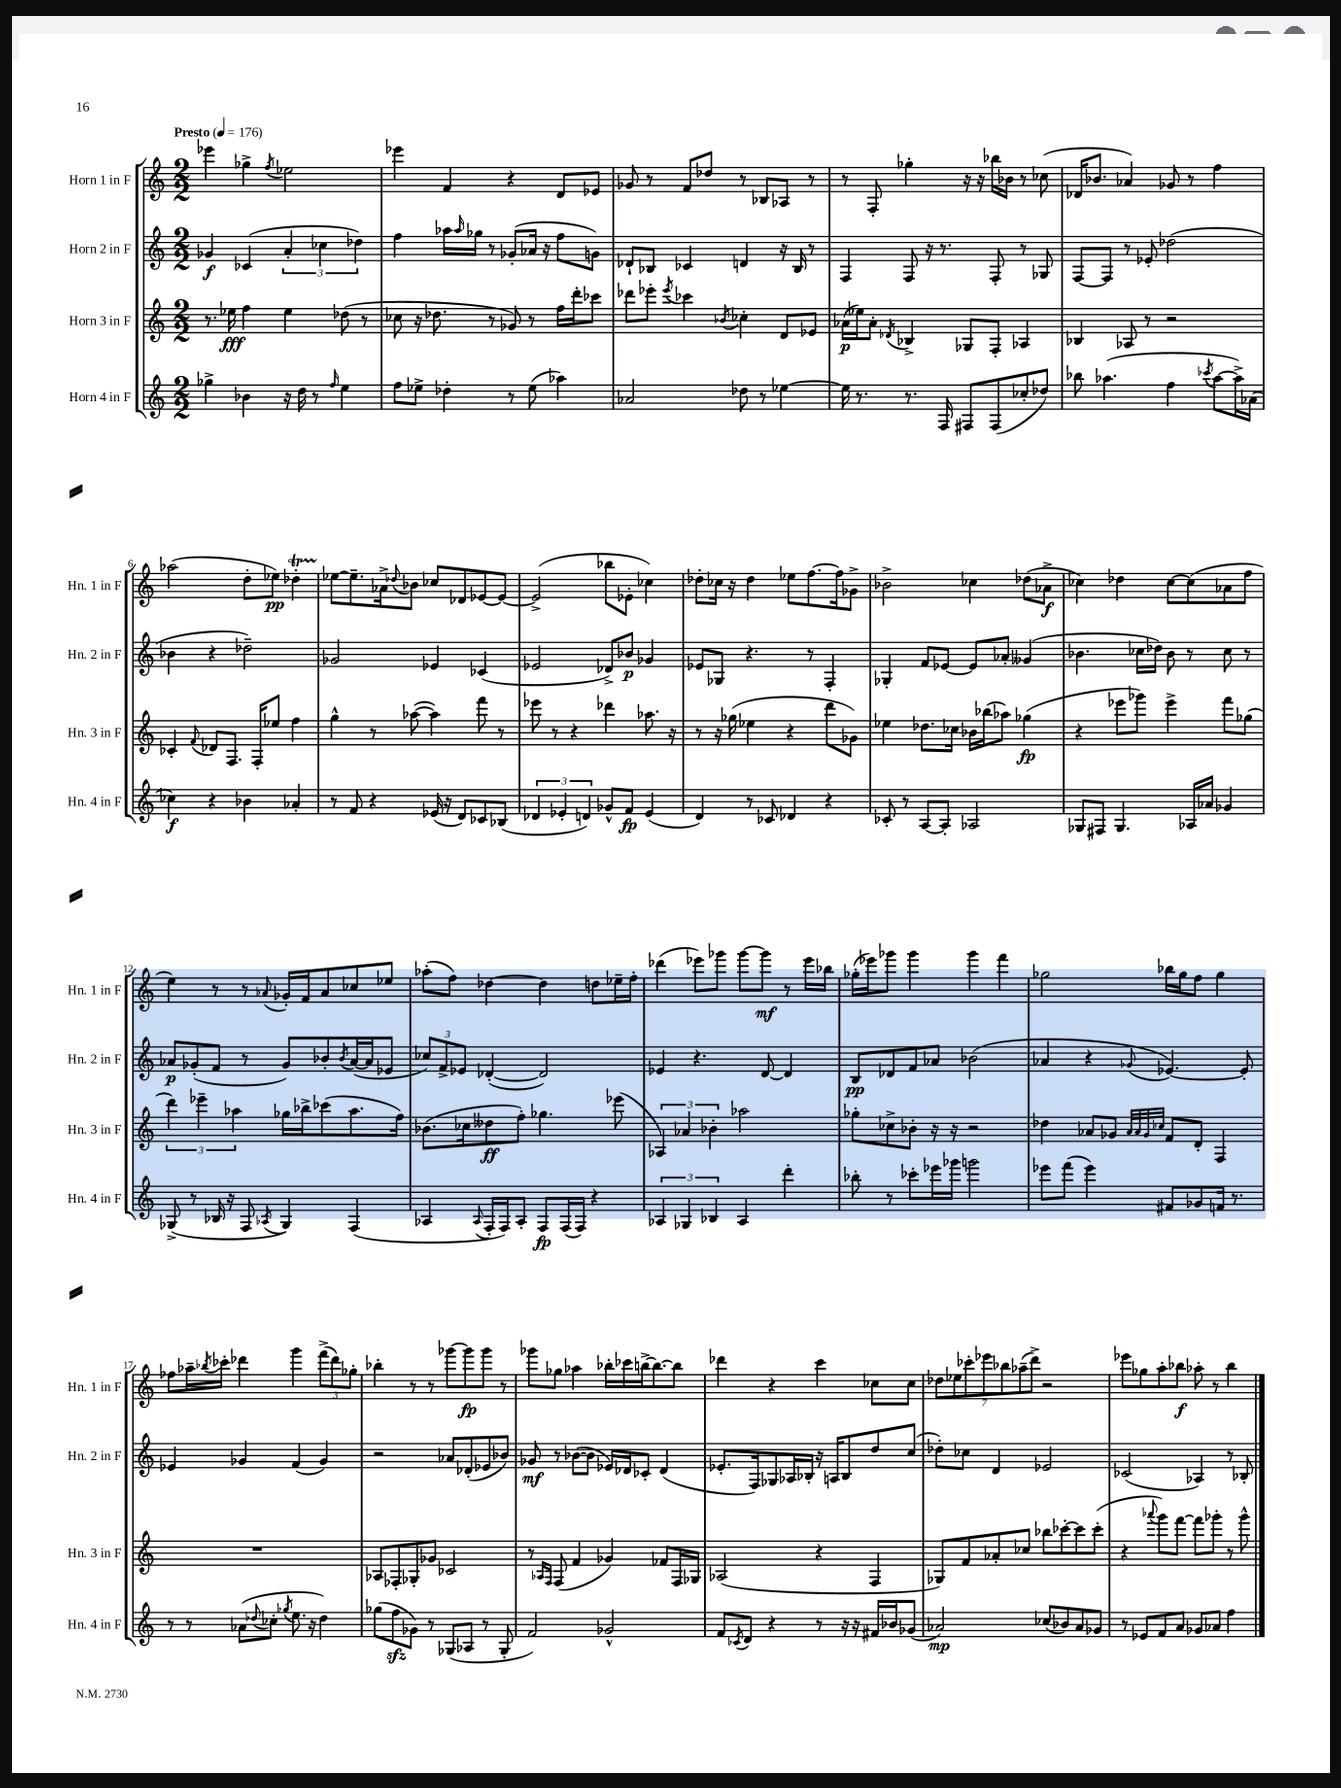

**kern	**dynam	**kern	**dynam	**kern	**dynam	**kern	**dynam
*part4	*part4	*part3	*part3	*part2	*part2	*part1	*part1
*staff4	*staff4	*staff3	*staff3	*staff2	*staff2	*staff1	*staff1
*I"Horn 4 in F	*	*I"Horn 3 in F	*	*I"Horn 2 in F	*	*I"Horn 1 in F	*
*I'Hn. 4 in F	*	*I'Hn. 3 in F	*	*I'Hn. 2 in F	*	*I'Hn. 1 in F	*
*clefG2	*	*clefG2	*	*clefG2	*	*clefG2	*
*k[]	*	*k[]	*	*k[]	*	*k[]	*
*M2/2	*	*M2/2	*	*M2/2	*	*M2/2	*
*MM176	*	*MM176	*	*MM176	*	*MM176	*
=1	=1	=1	=1	=1	=1	=1	=1
!	!	!	!	!	!	!LO:TX:a:B:t=Presto	!
4gg-X^\	.	8.r	.	4g-X/	f	4eee-X\	.
.	.	16ee-X\	fff	.	.	.	.
4b-X\	.	4ff\	.	(4c-X/	.	4gg-X^\	.
.	.	.	.	.	.	8qff/	.
16r	.	4ee-\	.	6a'/	.	2ee-X\	.
16dd\	.	.	.	.	.	.	.
8r	.	.	.	.	.	.	.
.	.	.	.	6cc-X\	.	.	.
16qqff/	.	.	.	.	.	.	.
4ee\	.	(8dd-X\	.	.	.	.	.
.	.	.	.	6dd-X\)	.	.	.
.	.	8r	.	.	.	.	.
=2	=2	=2	=2	=2	=2	=2	=2
8ff\L	.	8cc-X\	.	4ff\	.	4eee-X\	.
8ee-X^\J	.	16r	.	.	.	.	.
.	.	8.dd-X\	.	.	.	.	.
4dd-X'\	.	.	.	16aa-X\LL	.	4f/	.
.	.	.	.	16qqaa-/	.	.	.
.	.	.	.	16gg-X\JJ	.	.	.
.	.	8r	.	8r	.	.	.
8r	.	8g-X/)	.	(8g-X'/L	.	4r	.
(8ee-\	.	8r	.	16a-X/Jk	.	.	.
.	.	.	.	16r	.	.	.
4aa-X\)	.	16ff\LL	.	8ff\L	.	8d/L	.
.	.	16ddd'\J	.	.	.	.	.
.	.	8ccc-X\J	.	8gn\J)	.	8e-X/J	.
=3	=3	=3	=3	=3	=3	=3	=3
2a-X/	.	8ddd-X\L	.	8d-X`/L	.	8g-X/	.
.	.	8eee-X'\J	.	8B-X/J	.	8r	.
.	.	8qeee-/	.	.	.	.	.
.	.	4ccc-X\	.	4c-X/	.	8f/L	.
.	.	.	.	.	.	8dd-X/J	.
.	.	8qb-X/	.	.	.	.	.
8dd-X\	.	4cc-X'\	.	4dn/	.	8r	.
8r	.	.	.	.	.	8B-X/L	.
[4ee-X\	.	8d/L	.	16r	.	8A-X/J	.
.	.	.	.	16B-/	.	.	.
.	.	8e-X/J	.	8r	.	8r	.
=4	=4	=4	=4	=4	=4	=4	=4
16ee-\]	.	(16a-X\LL	p	4F/	.	8r	.
8.r	.	16ee-X\J)	.	.	.	.	.
.	.	8a-'\J	.	.	.	8F'/	.
.	.	8qd-X/	.	.	.	.	.
8.r	.	4B-X^/	.	8F/	.	4gg-X'\	.
.	.	.	.	16r	.	.	.
16F/	.	.	.	8.r	.	.	.
8F#X/L	.	8G-X/L	.	.	.	16r	.
.	.	.	.	.	.	16r	.
(8F#/	.	8F'/J	.	8F'/	.	16bb-X\LL	.
.	.	.	.	.	.	16b-X\JJ	.
8cc-X'/	.	4A-X/	.	8r	.	8r	.
8dd-X/J)	.	.	.	8G-X/	.	(8cc-X\	.
=5	=5	=5	=5	=5	=5	=5	=5
8bb-X\	.	4B-X/	.	[8F/L	.	16d-X/KL	.
.	.	.	.	.	.	8.b-X/J	.
(4.aa-X\	.	.	.	8F/J]	.	.	.
.	.	8A-X/	.	8r	.	4a-X/)	.
.	.	8r	.	8e-X'/	.	.	.
4ff\	.	2r	.	(2dd-X\	.	8g-X/	.
.	.	.	.	.	.	8r	.
8qccc-X/	.	.	.	.	.	.	.
[8aa-\L	.	.	.	.	.	4ff\	.
16aa-^\L])	.	.	.	.	.	.	.
(16a-X\JJ	.	.	.	.	.	.	.
!!LO:LB:g=z
=6	=6	=6	=6	=6	=6	=6	=6
4cc-X\)	f	4c-X'/	.	4b-X\	.	(2aa-X\	.
.	.	8qqf/	.	.	.	.	.
4r	.	8d-X/L	.	4r	.	.	.
.	.	8.F/J	.	.	.	.	.
4b-X\	.	.	.	2dd-X~\)	.	8dd'\L	.
.	.	16F'/KL	.	.	.	.	.
.	.	8ee-X/J	.	.	.	8ee-X\J)	pp
4a-X'/	.	4ff\	.	.	.	4dd-XT'\	.
=7	=7	=7	=7	=7	=7	=7	=7
8r	.	4gg^^\	.	2g-X/	.	[8ee-X\L	.
8f/	.	.	.	.	.	8.ee-~\]	.
4r	.	8r	.	.	.	.	.
.	.	.	.	.	.	16a-X^\k	.
.	.	.	.	.	.	8qqdd-X/	.
.	.	([8aa-X\	.	.	.	8b-X\J	.
(16e-X/	.	4aa-\])	.	4e-X/	.	8cc-X/L	.
16r	.	.	.	.	.	.	.
8d/L)	.	.	.	.	.	8d-X/	.
8c-X/	.	8fff\	.	(4c-X/	.	[8e-X/	.
(8B-X/J	.	8r	.	.	.	8e-/J_	.
=8	=8	=8	=8	=8	=8	=8	=8
6d-X/	.	8eee-X\	.	2e-X/	.	(2e-^/]	.
.	.	8r	.	.	.	.	.
6e-X'/	.	.	.	.	.	.	.
.	.	4r	.	.	.	.	.
6dn/)	.	.	.	.	.	.	.
8g-X^^/L	.	4ddd-X\	.	8d-X^/L)	.	8bb-X\L	.
8f/J	fp	.	.	8b-X/J	p	8e-X'\J	.
(4e-/	.	8.aa-X\	.	4g-X/	.	4cc-X\)	.
.	.	16r	.	.	.	.	.
=9	=9	=9	=9	=9	=9	=9	=9
4d/)	.	8r	.	8e-X/L	.	8dd-X'\L	.
.	.	16r	.	8G-X/J	.	16cc-X\Jk	.
.	.	(16gg-X\	.	.	.	16r	.
8r	.	4ee-X\	.	4.r	.	4dd-\	.
8c-X/	.	.	.	.	.	.	.
4d-X/	.	4r	.	.	.	8ee-X\L	.
.	.	.	.	8r	.	[8.ff\	.
4r	.	8ddd\L	.	4F'/	.	.	.
.	.	.	.	.	.	16ff\k]	.
.	.	8g-X\J)	.	.	.	8g-X^\J	.
=10	=10	=10	=10	=10	=10	=10	=10
8c-X'/	.	4ee-X\	.	4G-X'/	.	2b-X^\	.
8r	.	.	.	.	.	.	.
[8A/L	.	8.dd-X\L	.	8f/L	.	.	.
8A'/J]	.	.	.	[8e-X/J	.	.	.
.	.	16cc-X\Jk	.	.	.	.	.
2A-X/	.	16b-X\LL	.	8e-/L]	.	4cc-X\	.
.	.	(16bb-X\J	.	.	.	.	.
.	.	8aa-X\J)	.	8a-X'/J	.	.	.
.	.	(4gg-X\	fp	(4g--X/	.	(8dd-X\L	.
.	.	.	.	.	.	8a-X^\J	f
=11	=11	=11	=11	=11	=11	=11	=11
8G-X/L	.	4r	.	4.b-X\	.	4cc-X\)	.
8F#X/J	.	.	.	.	.	.	.
4.G-/	.	8eee-X\L	.	.	.	4dd-X\	.
.	.	8ggg-X\J)	.	16cc-X\LL	.	.	.
.	.	.	.	16dd-X\JJ)	.	.	.
.	.	4eee-^\	.	8b-\	.	[8cc-\L	.
16A-X/LL	.	.	.	8r	.	(8cc-\]	.
16a-X/JJ	.	.	.	.	.	.	.
4g-X/	.	8fff\L	.	8cc-\	.	8a-X\	.
.	.	(8gg-X\J	.	8r	.	8ff\J	.
!!LO:LB:g=z
=12	=12	=12	=12	=12	=12	=12	=12
(8G-X^/	.	6ddd\)	.	8a-X/L	p	4ee\)	.
8r	.	.	.	(8g-X'/	.	.	.
.	.	6eee-X~\	.	.	.	.	.
16B-X/	.	.	.	8f/J	.	8r	.
16r	.	.	.	.	.	.	.
.	.	6aa-X\	.	.	.	.	.
8F/	.	.	.	8r	.	8r	.
8qA-X/	.	.	.	.	.	8qqa-X/	.
4G-/)	.	16gg-X\LL	.	8g-/L)	.	16g-X'/LL	.
.	.	16bb-X^\J	.	.	.	16f/J	.
.	.	(8ccc-X\	.	8b-X'/	.	8a-/	.
.	.	.	.	8qb-/	.	.	.
(4F/	.	8.aa-\	.	([16a-/L	.	8cc-X/	.
.	.	.	.	16a-/J]	.	.	.
.	.	.	.	8e-X/J	.	8ee-X/J	.
.	.	16ff\Jk)	.	.	.	.	.
=13	=13	=13	=13	=13	=13	=13	=13
4A-X/	.	(8.b-X\L	.	12cc-X/L)	.	(8aa-X'\L	.
.	.	.	.	12f^/	.	.	.
.	.	.	.	.	.	8ff\J)	.
.	.	.	.	12e-X/J	.	.	.
.	.	16cc-X\k	.	.	.	.	.
8qqA-/	.	.	.	.	.	.	.
16F'/LL	.	8dd--X\	ff	([4d-X'/	.	[4dd-X\	.
16F/J)	.	.	.	.	.	.	.
8A-'/J	.	8ff'\J)	.	.	.	.	.
8F/L	fp	4.gg-X\	.	2d-/])	.	4dd-\]	.
(16F/L	.	.	.	.	.	.	.
16F/JJ)	.	.	.	.	.	.	.
4r	.	.	.	.	.	8ddn\L	.
.	.	(8eee-X\	.	.	.	16ee-X~\L	.
.	.	.	.	.	.	16ff'\JJ	.
=14	=14	=14	=14	=14	=14	=14	=14
6A-X/	.	6A-X/)	.	4e-X/	.	(4ddd-X\	.
6G-X/	.	6a-X/	.	.	.	.	.
.	.	.	.	4.r	.	8eee-X\L)	.
6B-X/	.	6b-X'\	.	.	.	.	.
.	.	.	.	.	.	8ggg-X\J	.
4A-/	.	2aa-X\	.	.	.	[8ggg-\L	.
.	.	.	.	[8d/	.	8ggg-\J]	mf
4ddd'\	.	.	.	4d/]	.	8r	.
.	.	.	.	.	.	16eee-\LL	.
.	.	.	.	.	.	16bb-X\JJ	.
=15	=15	=15	=15	=15	=15	=15	=15
8bb-X'\	.	8gg-X'\L	.	8B/L	pp	(16gg-X'\LL	.
.	.	.	.	.	.	16eee-X\J)	.
8r	.	8cc-X^\	.	8d-X/	.	8ggg-X\J	.
8ccc-X'\L	.	8b-X'\J	.	8f/	.	4ggg-\	.
16eee-X\L	.	16r	.	8a-X/J	.	.	.
16ggg-X\JJ	.	16r	.	.	.	.	.
2gggn\	.	2r	.	(2b-X\	.	4ggg-\	.
.	.	.	.	.	.	4fff\	.
=16	=16	=16	=16	=16	=16	=16	=16
8eee-X\L	.	4dd-X\	.	4a-X/	.	2gg-X\	.
(8fff\J	.	.	.	.	.	.	.
4eee-\)	.	8a-X/L	.	4r	.	.	.
.	.	8g-X/J	.	.	.	.	.
.	.	32qqa-/LLL	.	.	.	.	.
.	.	32qqa-/	.	.	.	.	.
.	.	32qqg-/	.	.	.	.	.
.	.	32qqcc-X/JJJ	.	8qqg-X/	.	.	.
8f#X/L	.	8f/L	.	[4.e-X/)	.	16bb-X\LL	.
.	.	.	.	.	.	16gg-\J	.
8g-X/	.	8d'/J	.	.	.	8ff\J	.
16fn/Jk	.	4F/	.	.	.	4gg-\	.
8.r	.	.	.	.	.	.	.
.	.	.	.	8e-'/]	.	.	.
!!LO:LB:g=z
=17	=17	=17	=17	=17	=17	=17	=17
8r	.	1r	.	4e-X/	.	8ff-X\L	.
8r	.	.	.	.	.	16aa-X~\L	.
.	.	.	.	.	.	8qbb-X/	.
.	.	.	.	.	.	16ccc-X'\JJ	.
(8a-X\L	.	.	.	4g-X/	.	4ddd-X\	.
8qqdd-X/	.	.	.	.	.	.	.
8cc-X'\J	.	.	.	.	.	.	.
8qgg-X/	.	.	.	.	.	.	.
8.ee\	.	.	.	(4f/	.	4ggg\	.
16r	.	.	.	.	.	.	.
4dd-\)	.	.	.	4g-/)	.	(12fff^\L	.
.	.	.	.	.	.	12ddd-\)	.
.	.	.	.	.	.	12gg-X'\J	.
=18	=18	=18	=18	=18	=18	=18	=18
(8gg-X\L	.	8A-X/L	.	2r	.	4bb-X'\	.
8ffzz\	.	8F-X'/	.	.	.	.	.
8g-X\J)	.	8G-X'/	.	.	.	8r	.
8r	.	8g-X/J	.	.	.	8r	.
(8G-X/L	.	2c-X/	.	8a-X/L	.	[8ggg-X\L	.
8A-X/J	.	.	.	(8d-X'/	.	8ggg-\]	fp
8r	.	.	.	8e-X/	.	8ggg-\J	.
8G-'/	.	.	.	8b-X/J)	.	8r	.
=19	=19	=19	=19	=19	=19	=19	=19
2f/)	.	8r	.	8g-X/	mf	8ggg-X\L	.
.	.	16qqA-X/LL	.	.	.	.	.
.	.	16qqF/JJ	.	.	.	.	.
.	.	(8F/	.	8r	.	8gg-X\J	.
.	.	4f/	.	([8b-X\L	.	4aa-X\	.
.	.	.	.	8b-\J]	.	.	.
2g-X^^/	.	4g-X/)	.	16e-X/LL)	.	16bb-X'\LL	.
.	.	.	.	16d-X/J	.	16ccc-X\	.
.	.	.	.	8c-X'/J	.	[16bbn^\J	.
.	.	.	.	.	.	8.bb\_	.
.	.	8f-X/L	.	(4d-/	.	.	.
.	.	16F/L	.	.	.	8bb\J]	.
.	.	16G-X/JJ	.	.	.	.	.
=20	=20	=20	=20	=20	=20	=20	=20
8f/L	.	(2A-X/	.	8.e-X'/L	.	4ddd-X\	.
8qc-X/	.	.	.	.	.	.	.
8d/J	.	.	.	.	.	.	.
.	.	.	.	16F/k)	.	.	.
4r	.	.	.	8G-X/	.	4r	.
.	.	.	.	16A-X/L	.	.	.
.	.	.	.	16B-X'/JJ	.	.	.
8r	.	4r	.	16r	.	4ccc\	.
.	.	.	.	16An/KL	.	.	.
16r	.	.	.	8B-/	.	.	.
16r	.	.	.	.	.	.	.
16f#X/LL	.	4F/	.	8dd/	.	8cc-X\L	.
16b-X/J	.	.	.	.	.	.	.
(8g-X/J	.	.	.	(8cc/J	.	8cc-\J	.
=21	=21	=21	=21	=21	=21	=21	=21
2a-X/)	mp	8G-X/L)	.	8dd-X'\L)	.	14dd-X\L	.
.	.	.	.	.	.	14ee-X\	.
.	.	8f/	.	8cc-X\J	.	.	.
.	.	.	.	.	.	14ccc-X'\	.
.	.	.	.	.	.	14eee-X\	.
.	.	8a-X'/	.	4d/	.	.	.
.	.	.	.	.	.	14bb-X\	.
.	.	.	.	.	.	(14aa-X~\	.
.	.	8cc-X/J	.	.	.	.	.
.	.	.	.	.	.	14ddd^\J)	.
(8cc-X/L	.	8bb-X\L	.	2e-X/	.	2r	.
8b-X/)	.	[8ccc-X'\	.	.	.	.	.
8a-/	.	8ccc-\]	.	.	.	.	.
8g-X/J	.	(8ccc-'\J	.	.	.	.	.
=22	=22	=22	=22	=22	=22	=22	=22
8r	.	4r	.	(2c-X/	.	8eee-X\L	.
8e-X/L	.	.	.	.	.	8gg-X\	.
.	.	8qqaaa-X/	.	.	.	.	.
8f/	.	8ggg\L)	.	.	.	8aa'\	.
8a/J	.	[8fff\J	.	.	.	8bb-X\J	f
8g-X/L	.	8fff\L]	.	4A-X/)	.	8aa-X'\	.
8a-X/J	.	8ggg-X'\J	.	.	.	8r	.
4ff\	.	8r	.	8r	.	4bb-\	.
.	.	8ggg-^^\	.	8B-X'/	.	.	.
==	==	==	==	==	==	==	==
*-	*-	*-	*-	*-	*-	*-	*-
